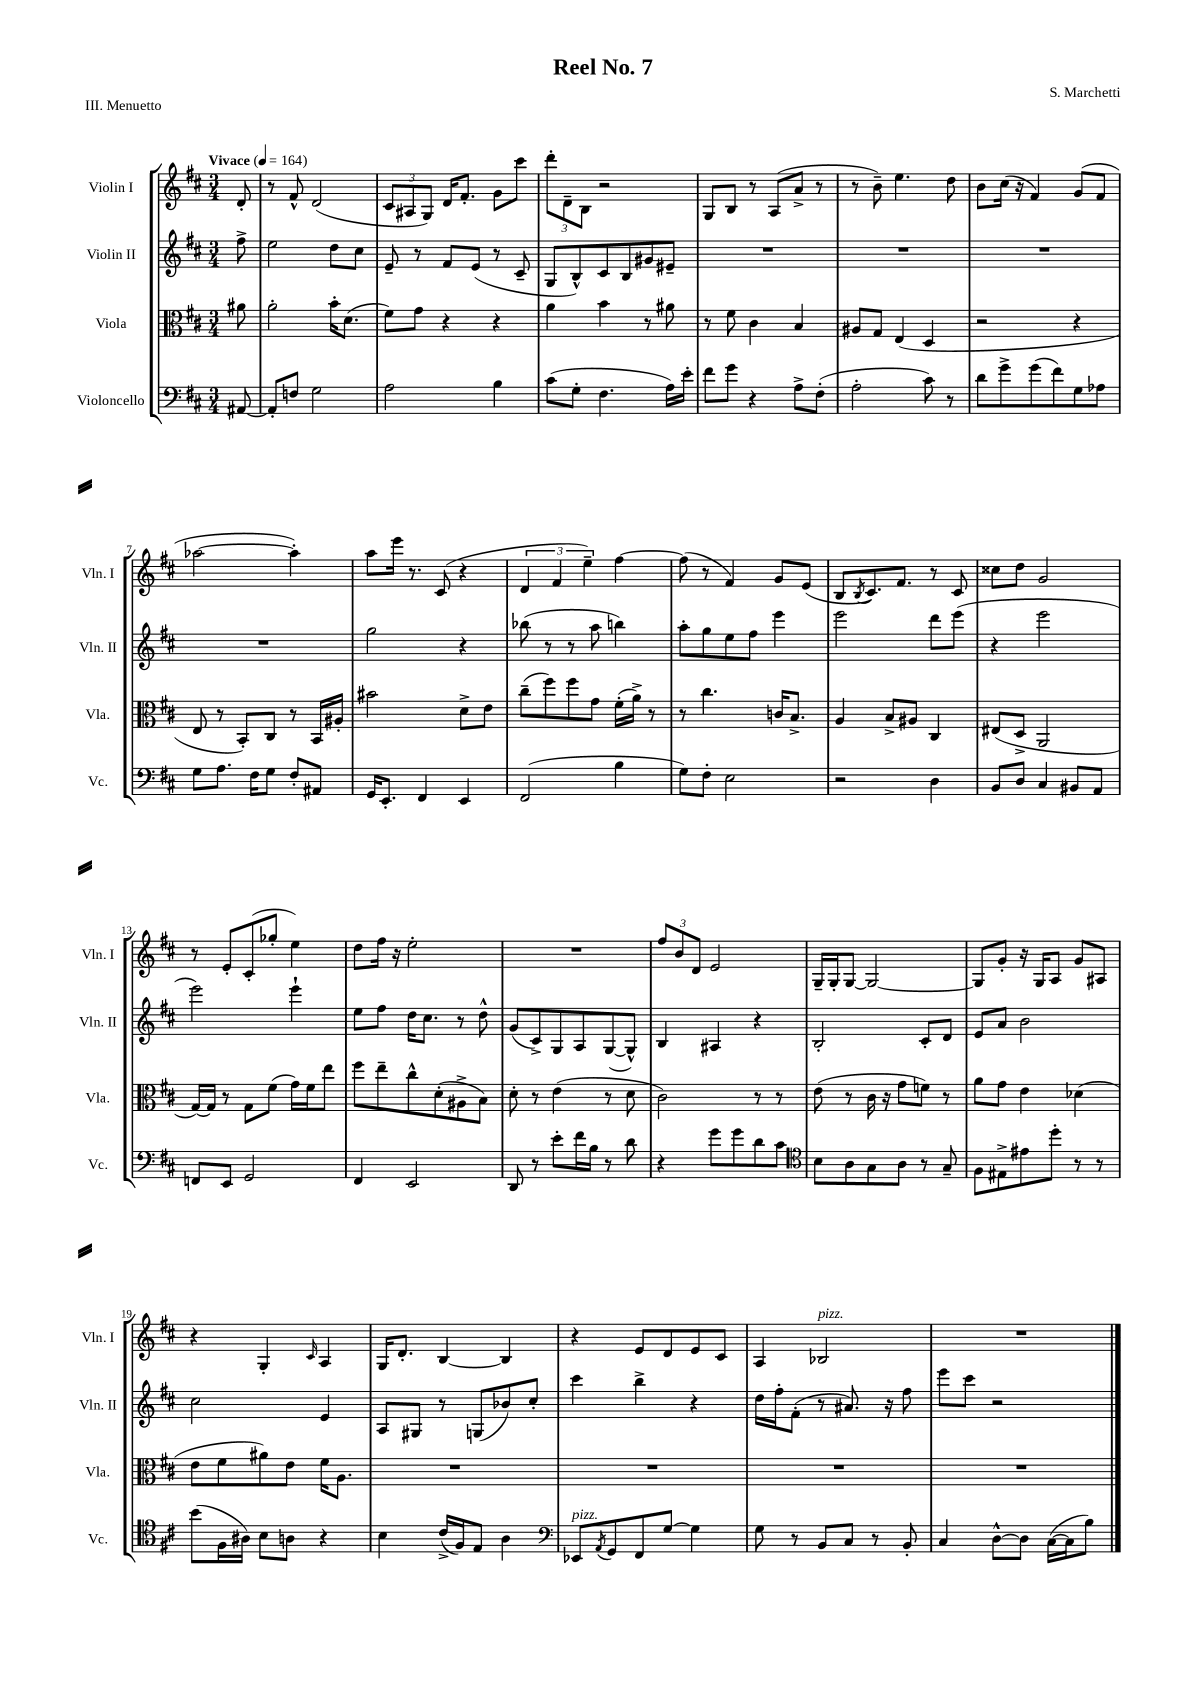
\header { title = "Reel No. 7" composer = "S. Marchetti" piece = "III. Menuetto" }
<<
\new StaffGroup <<
\new Staff = "s0" \with { instrumentName = "Violin I" shortInstrumentName = "Vln. I" } {
    \clef treble \key d \major \numericTimeSignature \time 3/4 \partial 8 \tempo "Vivace" 4 = 164
    d'8-. |
    r8 fis'8-^ d'2( |
    \tuplet 3/2 { cis'8 ais8 g8) } d'16 fis'8.-. g'8 cis'''8 |
    \tuplet 3/2 { d'''8-. d'8-- b8 } r2 |
    g8 b8 r8 a8( a'8-> r8 |
    r8 b'8--) e''4. d''8 |
    b'8 cis''16( r16 fis'4) g'8( fis'8 |
    aes''2~ aes''4-.) |
    a''8 e'''16 r8. cis'8( r4 |
    \tuplet 3/2 { d'4 fis'4 e''4--) } fis''4~ |
    fis''8( r8 fis'4) g'8 e'8( |
    b8 \acciaccatura { b8 } cis'8.) fis'8. r8 cis'8 |
    cisis''8 d''8 g'2 |
    r8 e'8-. cis'8-.( ges''8-. e''4) |
    d''8 fis''16 r16 e''2-. |
    R2. |
    \tuplet 3/2 { fis''8 b'8 d'8 } e'2 |
    g16-- g16-. g8~ g2~ |
    g8 g'8-. r16 g16 a8 g'8 ais8 |
    r4 g4-. \grace { cis'16 } a4 |
    g16 d'8.-. b4~ b4 |
    r4 e'8 d'8 e'8 cis'8 |
    a4 bes2^\markup { \italic "pizz." } |
    R2. \bar "|." |
}
\new Staff = "s1" \with { instrumentName = "Violin II" shortInstrumentName = "Vln. II" } {
    \clef treble \key d \major \numericTimeSignature \time 3/4 \partial 8
    fis''8-> |
    e''2 d''8 cis''8 |
    e'8-- r8 fis'8 e'8( r8 cis'8-- |
    g8 b8-^) cis'8 b8 gis'8 eis'8-- |
    R2. |
    R2. |
    R2. |
    R2. |
    g''2 r4 |
    bes''8( r8 r8 a''8 b''4) |
    a''8-. g''8 e''8 fis''8 e'''4 |
    e'''2 d'''8 e'''8( |
    r4 e'''2 |
    e'''2) e'''4-! |
    e''8 fis''8 d''16 cis''8. r8 d''8-^ |
    g'8( cis'8->) g8 a8 g8~( g8-^) |
    b4 ais4 r4 |
    b2-. cis'8-. d'8 |
    e'8 a'8 b'2 |
    cis''2 e'4 |
    a8 gis8 r8 g8( bes'8) cis''8-. |
    cis'''4 b''4-> r4 |
    d''16 fis''16-. fis'8-.( r8 ais'8.) r16 fis''8 |
    e'''8 cis'''8 r2 \bar "|." |
}
\new Staff = "s2" \with { instrumentName = "Viola" shortInstrumentName = "Vla." } {
    \clef alto \key d \major \numericTimeSignature \time 3/4 \partial 8
    ais'8 |
    a'2-. b'16-. d'8.( |
    fis'8) g'8 r4 r4 |
    a'4 b'4 r8 ais'8 |
    r8 fis'8 cis'4 b4 |
    ais8 g8 e4( d4 |
    r2 r4 |
    e8 r8 b,8-.) cis8 r8 b,16 ais16-. |
    bis'2 d'8-> e'8 |
    cis''8--( fis''8) fis''8 g'8 fis'16-.( a'16->) r8 |
    r8 cis''4. c'16 b8.-> |
    a4 b8-> ais8 cis4 |
    eis8( d8-> a,2 |
    g16~) g16 r8 g8 fis'8( g'16) fis'16 e''8 |
    fis''8 e''8-- cis''8-^ d'8-.( ais8-> b8) |
    d'8-. r8 e'4( r8 d'8 |
    cis'2) r8 r8 |
    e'8( r8 cis'16 r16 g'8 f'8) r8 |
    a'8 g'8 e'4 des'4( |
    e'8 fis'8 ais'8) e'8 fis'16 a8. |
    R2. |
    R2. |
    R2. |
    R2. \bar "|." |
}
\new Staff = "s3" \with { instrumentName = "Violoncello" shortInstrumentName = "Vc." } {
    \clef bass \key d \major \numericTimeSignature \time 3/4 \partial 8
    ais,8~ |
    ais,8-. f8 g2 |
    a2 b4 |
    cis'8( g8-. fis4. a16) e'16-. |
    fis'8 g'8 r4 a8-> fis8-.( |
    a2-. cis'8) r8 |
    d'8 g'8-> g'8( fis'8) g8 aes8 |
    g8 a8. fis16 g8 fis8-. ais,8 |
    g,16 e,8.-. fis,4 e,4 |
    fis,2( b4 |
    g8) fis8-. e2 |
    r2 d4 |
    b,8 d8 cis4 bis,8 a,8 |
    f,8 e,8 g,2 |
    fis,4 e,2 |
    d,8 r8 e'8-. fis'16 b16 r8 d'8 |
    r4 g'8 g'8 d'8 cis'8 |
    \clef tenor b8 a8 g8 a8 r8 g8-- |
    fis8 eis8-> eis'8 d''8-. r8 r8 |
    b'8( fis16 ais16) b8 a8 r4 |
    b4 cis'16->( fis16) e8 a4 |
    \clef bass ees,8^\markup { \italic "pizz." } \acciaccatura { a,8 } g,8 fis,8 g8~ g4 |
    g8 r8 b,8 cis8 r8 b,8-. |
    cis4 d8~-^ d8 cis16~( cis16 b8) \bar "|." |
}
>>
>>
